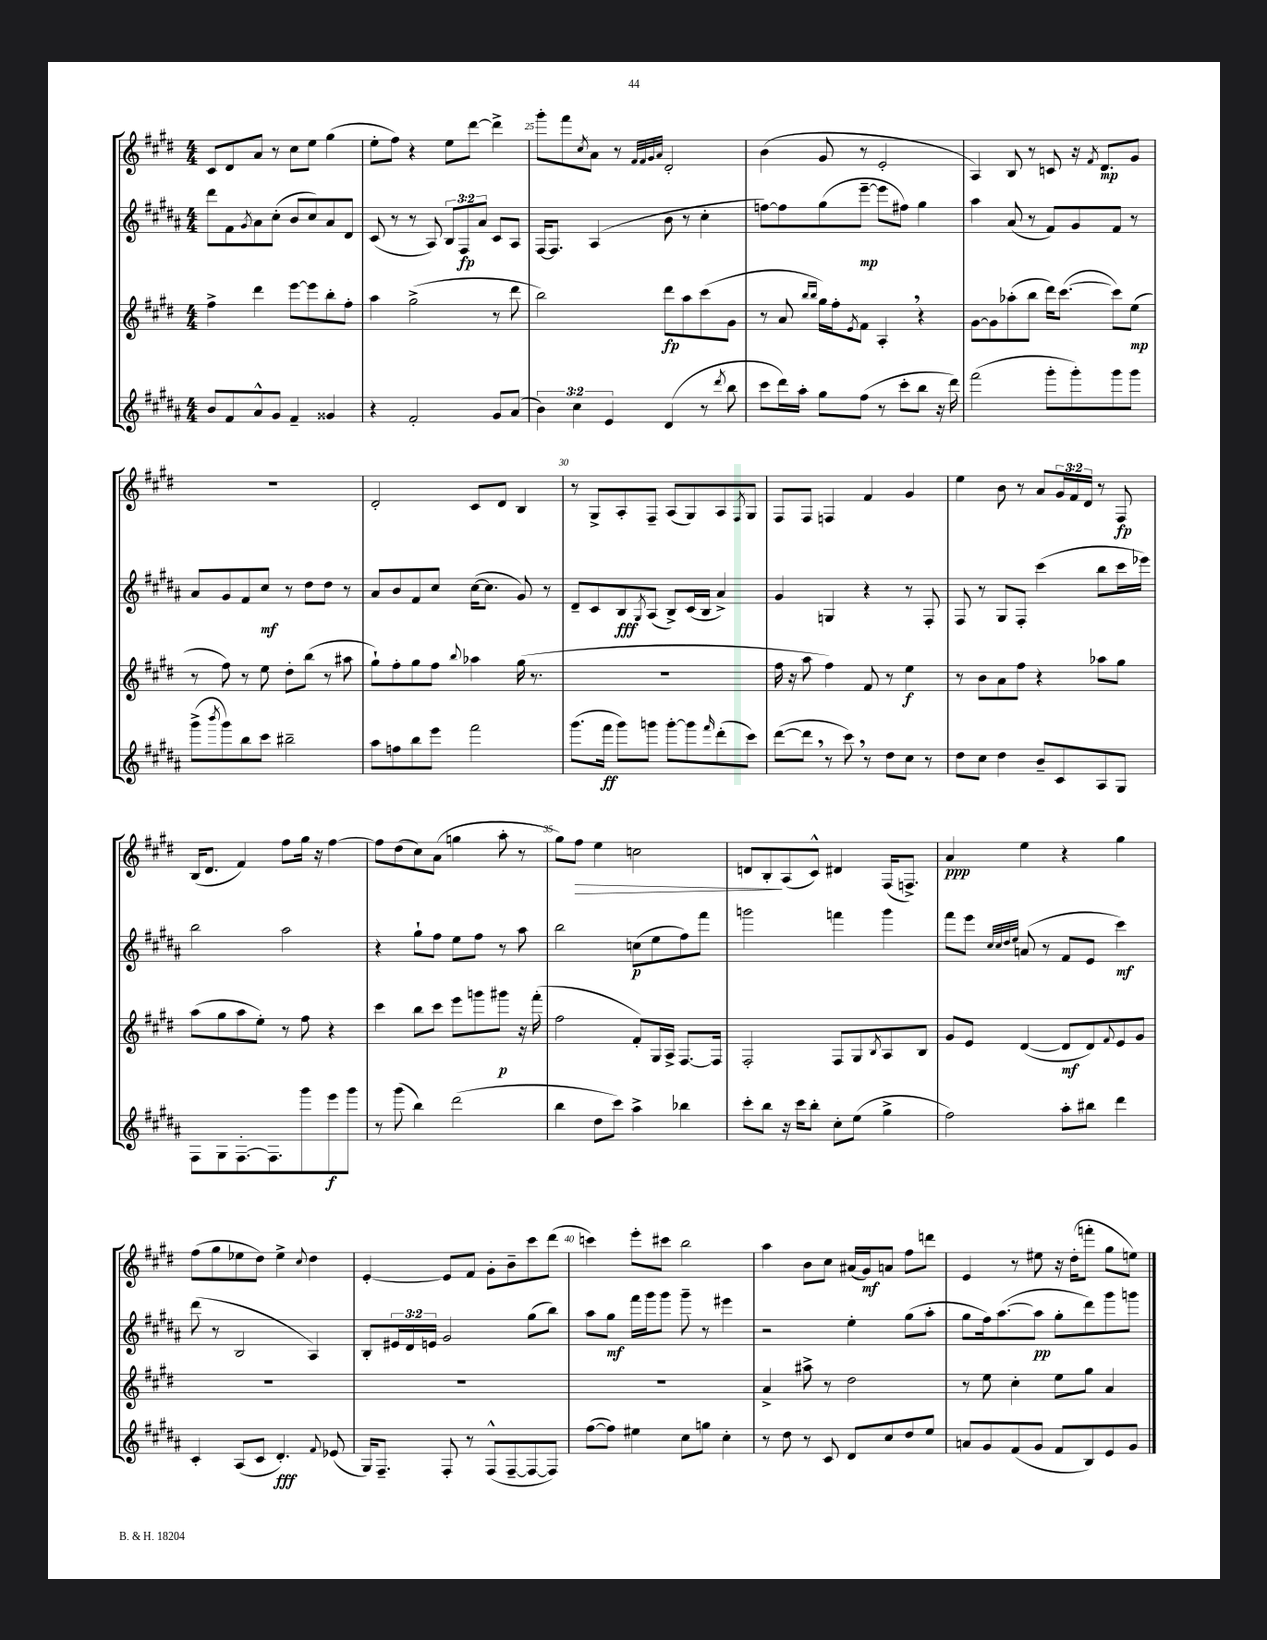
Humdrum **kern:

**kern	**dynam	**kern	**dynam	**kern	**dynam	**kern	**dynam
*part4	*part4	*part3	*part3	*part2	*part2	*part1	*part1
*staff4	*staff4	*staff3	*staff3	*staff2	*staff2	*staff1	*staff1
*clefG2	*	*clefG2	*	*clefG2	*	*clefG2	*
*k[f#c#g#d#a#]	*	*k[f#c#g#d#]	*	*k[f#c#g#d#a#]	*	*k[f#c#g#d#]	*
*M4/4	*	*M4/4	*	*M4/4	*	*M4/4	*
=23	=23	=23	=23	=23	=23	=23	=23
8b/L	.	4ff#^\	.	8ddd#\L	.	8c#/L	.
8f#/	.	.	.	8f#\	.	8d#/	.
.	.	.	.	8qg#/	.	.	.
8a#^^/	.	4ddd#\	.	8a#\	.	8a/J	.
8g#/J	.	.	.	(8cc#'\J	.	8r	.
4f#~/	.	[8eee\L	.	8b/L	.	8cc#\L	.
.	.	8eee\]	.	8cc#/)	.	8ee\J	.
4g##X/	.	8bb'\	.	8a#/	.	(4gg#\	.
.	.	8ff#'\J	.	8d#/J	.	.	.
=24	=24	=24	=24	=24	=24	=24	=24
4r	.	4aa\	.	(8c#/	.	8ee'\L	.
.	.	.	.	8r	.	8ff#\J)	.
2f#'/	.	(2gg#^\	.	8r	.	4r	.
.	.	.	.	8A#/)	.	.	.
.	.	.	.	12B/L	.	8ee\L	.
.	.	.	.	12F#/	fp	.	.
.	.	.	.	.	.	[8ddd#\J	.
.	.	.	.	12a#/J	.	.	.
8g#/L	.	8r	.	8c#/L	.	4ddd#^\]	.
(8a#/J	.	8ddd#\	.	8A#/J	.	.	.
=25	=25	=25	=25	=25	=25	=25	=25
6b\)	.	2bb\)	.	[16F#/KL	.	8ggg#'\L	.
.	.	.	.	8.F#/J]	.	.	.
.	.	.	.	.	.	8fff#\	.
6cc#\	.	.	.	.	.	.	.
.	.	.	.	.	.	8qcc#/	.
.	.	.	.	(4A#/	.	8a\J	.
6e/	.	.	.	.	.	.	.
.	.	.	.	.	.	8r	.
.	.	.	.	.	.	32qqf#/LLL	.
.	.	.	.	.	.	32qqf#/	.
.	.	.	.	.	.	32qqg#/	.
.	.	.	.	.	.	32qqa/JJJ	.
(4d#/	.	8ddd#\L	fp	8b\	.	2d#'/	.
.	.	8aa\	.	8r	.	.	.
8r	.	(8ccc#\	.	4cc#'\	.	.	.
8qddd#/	.	.	.	.	.	.	.
8bb\	.	8g#\J	.	.	.	.	.
=26	=26	=26	=26	=26	=26	=26	=26
8ccc#\L	.	8r	.	[8ffn\L)	.	(4b\	.
16ddd#\L)	.	8a/	.	8ff\]	.	.	.
16aa#'\JJ	.	.	.	.	.	.	.
.	.	16qqbb/LL	.	.	.	.	.
.	.	16qqbb/JJ	.	.	.	.	.
8gg#\L	.	16gg#\LL)	.	(8gg#\	.	8g#/	.
.	.	16ff#'\J	.	.	.	.	.
.	.	8qe/	.	.	.	.	.
(8ff#\J	.	8f#\J	.	[8eee~\J	mp	8r	.
8r	.	4A',/	.	8eee\L]	.	2e'/	.
8ccc#'\L	.	.	.	8ff#X\J)	.	.	.
8bb\J	.	4r	.	4gg#\	.	.	.
16r	.	.	.	.	.	.	.
16ddd#\)	.	.	.	.	.	.	.
=27	=27	=27	=27	=27	=27	=27	=27
(2fff#\	.	[8g#\L	.	4aa#\	.	4A/)	.
.	.	8g#\]	.	.	.	.	.
.	.	(8aa-X'\	.	(8a#/	.	8B/	.
.	.	8bb\J	.	8r	.	8r	.
8ggg#'\L	.	16ddd#\KL)	.	8f#/L)	.	8cn/	.
.	.	([8.ccc#\J	.	.	.	.	.
8ggg#'\)	.	.	.	8g#/	.	16r	.
.	.	.	.	.	.	8qf#/	.
.	.	.	.	.	.	8.d#/L	mp
8ggg#\	.	8ccc#\L])	.	8f#/J	.	.	.
8ggg#\J	.	(8ee\J	mp	8r	.	8g#/J	.
!!LO:LB:g=z
=28	=28	=28	=28	=28	=28	=28	=28
(8ggg#^\L	.	8r	.	8a#/L	.	1r	.
8qbbb/	.	.	.	.	.	.	.
8ggg#\)	.	8ff#\)	.	8g#/	.	.	.
8bb\	.	8r	.	8f#/	.	.	.
8ccc#\J	.	8ee\	.	8cc#/J	mf	.	.
2bb#X~\	.	8dd#'\L	.	8r	.	.	.
.	.	(8bb\J	.	8dd#\L	.	.	.
.	.	8r	.	8dd#\J	.	.	.
.	.	8aa#X\	.	8r	.	.	.
=29	=29	=29	=29	=29	=29	=29	=29
8aa#\L	.	8gg#`\L)	.	8a#/L	.	2d#'/	.
8ffn\	.	8ff#'\	.	8b/	.	.	.
8bb\	.	8gg#\	.	8f#/	.	.	.
8eee\J	.	8ff#\J	.	8cc#/J	.	.	.
.	.	8qqbb/	.	.	.	.	.
2fff#\	.	4aa-X\	.	([16cc#\KL	.	8c#/L	.
.	.	.	.	8.cc#\J]	.	.	.
.	.	.	.	.	.	8d#/J	.
.	.	(16gg#\	.	8g#/)	.	4B/	.
.	.	8.r	.	.	.	.	.
.	.	.	.	8r	.	.	.
=30	=30	=30	=30	=30	=30	=30	=30
(8.ggg#\L	.	1r	.	8d#~/L	.	8r	.
.	.	.	.	8c#/	.	8G#^/L	.
16fff#\Jk	ff	.	.	.	.	.	.
8ggg#\L)	.	.	.	8B/	fff	8A'/	.
.	.	.	.	8qG#/	.	.	.
8gggn\J	.	.	.	(8A#/J	.	8F#~/J	.
[8ggg'\L	.	.	.	8B^/L)	.	(8A/L	.
8ggg\]	.	.	.	(16c#/L	.	8G#/)	.
.	.	.	.	16B/JJ	.	.	.
16qqfff#/	.	.	.	.	.	.	.
(8ddd#'\	.	.	.	4a#^/)	.	8A/	.
.	.	.	.	.	.	8qF#/	.
8ccc#\J)	.	.	.	.	.	8G#/J	.
=31	=31	=31	=31	=31	=31	=31	=31
([8ddd#\L	.	16ff#\	.	4g#/	.	8F#/L	.
.	.	16r	.	.	.	.	.
8ddd#,\J]	.	8aa\	.	.	.	8F#/J	.
8r	.	4ff#\)	.	4Gn/	.	4Fn/	.
8ccc#,\)	.	.	.	.	.	.	.
8r	.	8f#/	.	4r	.	4f#/	.
8dd#\L	.	8r	.	.	.	.	.
8cc#\J	.	4ee\	f	8r	.	4g#/	.
8r	.	.	.	8F#'/	.	.	.
=32	=32	=32	=32	=32	=32	=32	=32
8dd#\L	.	8r	.	8F#/	.	4ee\	.
8cc#\J	.	8b\L	.	8r	.	.	.
4dd#\	.	8a\	.	8G#/L	.	8b\	.
.	.	8ff#\J	.	8F#'/J	.	8r	.
8b~/L	.	4r	.	(4ccc#\	.	8a/L	.
8c#/	.	.	.	.	.	24g#/L	.
.	.	.	.	.	.	24f#/	.
.	.	.	.	.	.	24d#/JJ	.
8A#/	.	8aa-X\L	.	8bb\L	.	8r	.
8G#/J	.	8gg#\J	.	16ccc#\L	.	8F#/	fp
.	.	.	.	16eee-X\JJ)	.	.	.
!!LO:LB:g=z
=33	=33	=33	=33	=33	=33	=33	=33
8F#\L	.	(8aa\L	.	2bb\	.	(16B/KL	.
.	.	.	.	.	.	8.d#/J	.
8G#\	.	8gg#\	.	.	.	.	.
[8.F#'\	.	8aa\	.	.	.	4f#/)	.
.	.	8ee'\J)	.	.	.	.	.
8.F#\]	.	.	.	.	.	.	.
.	.	8r	.	2aa#\	.	8ff#\L	.
8ggg#\	.	8ff#\	.	.	.	16gg#\Jk	.
.	.	.	.	.	.	16r	.
8eee\	f	4r	.	.	.	[4ff#\	.
8ggg#\J	.	.	.	.	.	.	.
=34	=34	=34	=34	=34	=34	=34	=34
8r	.	4ccc#\	.	4r	.	8ff#\L]	.
(8ggg#\	.	.	.	.	.	(8dd#\	.
4bb\)	.	8bb\L	.	8gg#`\L	.	8cc#\)	.
.	.	8ccc#\J	.	8ff#\J	.	(8a\J	.
(2ddd#\	.	8eee\L	.	8ee\L	.	4ggn\	.
.	.	8gggn\	.	8ff#\J	.	.	.
.	.	8ggg#X\J	p	8r	.	8aa'\	.
.	.	16r	.	8aa#\	.	8r	.
.	.	(16fff#'\	.	.	.	.	.
=35	=35	=35	=35	=35	=35	=35	=35
4bb\	.	2ff#\	.	2bb\	.	8gg#\L)	.
!	!	!	!	!	!	!	!LO:HP:b
.	.	.	.	.	.	8ff#\J	>
8dd#\L	.	.	.	.	.	4ee\	.
8ccc#\J)	.	.	.	.	.	.	.
4aa#^\	.	8f#'/L)	.	(8ccn\L	p	2ccn\	.
.	.	16G#/L	.	8ee\	.	.	.
.	.	16A^/JJ	.	.	.	.	.
4bb-X\	.	[8.F#/L	.	8ff#\)	.	.	.
.	.	.	.	8fff#\J	.	.	.
.	.	16F#/Jk]	.	.	.	.	.
=36	=36	=36	=36	=36	=36	=36	=36
8ccc#'\L	.	2F#'/	.	2gggn\	.	8dn/L	.
8bb\J	.	.	.	.	.	8B'/	.
16r	.	.	.	.	.	(8A/	]
16ccc#\KL	.	.	.	.	.	.	.
8bb'\J	.	.	.	.	.	8c#^^/J)	.
8cc#'\L	.	8F#/L	.	4fffn\	.	4d#X/	.
(8ee\J	.	8G#/	.	.	.	.	.
.	.	8qB/	.	.	.	.	.
4gg#^\	.	8A/	.	4ggg\	.	(16F#/KL	.
.	.	.	.	.	.	8.Fn^/J)	.
.	.	8B/J	.	.	.	.	.
=37	=37	=37	=37	=37	=37	=37	=37
2ff#\)	.	8g#/L	.	8fff#\L	.	4a/	ppp
.	.	8e/J	.	8eee\J	.	.	.
.	.	.	.	32qqcc#/LLL	.	.	.
.	.	.	.	32qqcc#/	.	.	.
.	.	.	.	32qqdd#/	.	.	.
.	.	.	.	32qqee/JJJ	.	.	.
.	.	([4d#/	.	(8an/	.	4ee\	.
.	.	.	.	8r	.	.	.
8aa#'\L	.	8d#/L]	mf	8f#/L	.	4r	.
8bb#X\J	.	8d#/)	.	8e/J	.	.	.
.	.	8qqf#/	.	.	.	.	.
4ddd#\	.	8e/	.	4ccc#\)	mf	4gg#\	.
.	.	8g#/J	.	.	.	.	.
!!LO:LB:g=z
=38	=38	=38	=38	=38	=38	=38	=38
4c#'/	.	1r	.	(8ddd#\	.	(8ff#\L	.
.	.	.	.	8r	.	8gg#\	.
(8A#/L	.	.	.	2B/	.	8ee-X\	.
8c#/J	.	.	.	.	.	8dd#\J)	.
4.d#'/)	fff	.	.	.	.	4ee-^\	.
.	.	.	.	.	.	8qqcc#/	.
.	.	.	.	4A#/)	.	4dd#\	.
8qqf#/	.	.	.	.	.	.	.
(8e-X/	.	.	.	.	.	.	.
=39	=39	=39	=39	=39	=39	=39	=39
16G#/KL)	.	1r	.	8B'/L	.	[4e'/	.
8.F#~/J	.	.	.	.	.	.	.
.	.	.	.	24e#X/L	.	.	.
.	.	.	.	24d#/	.	.	.
.	.	.	.	24en/JJ	.	.	.
8F#'/	.	.	.	2g#/	.	8e/L]	.
8r	.	.	.	.	.	8f#/J	.
(8F#^^/L	.	.	.	.	.	8g#'\L	.
[8F#~/	.	.	.	.	.	8b~\	.
8F#/_	.	.	.	(8gg#\L	.	8ccc#\	.
8F#/J])	.	.	.	8bb\J)	.	(8ddd#\J	.
=40	=40	=40	=40	=40	=40	=40	=40
([8ff#\L	.	1r	.	8aa#\L	.	4cccn\)	.
8ff#\J])	.	.	.	8gg#\J	mf	.	.
4ee#X\	.	.	.	16fff#\LL	.	8eee'\L	.
.	.	.	.	16ggg#\J	.	.	.
.	.	.	.	8ggg#\J	.	8ccc#X\J	.
8cc#\L	.	.	.	8ggg#~\	.	2bb\	.
8ggn\J	.	.	.	8r	.	.	.
4cc#'\	.	.	.	4eee#X\	.	.	.
=41	=41	=41	=41	=41	=41	=41	=41
8r	.	4a^/	.	2r	.	4aa\	.
8dd#\	.	.	.	.	.	.	.
8r	.	8aa#X^\	.	.	.	8b\L	.
8c#/	.	8r	.	.	.	8cc#\J	.
8d#/L	.	2dd#\	.	4ee'\	.	(16a#X/LL	.
.	.	.	.	.	.	16g#/J)	mf
8cc#/	.	.	.	.	.	8an/J	.
8dd#/	.	.	.	(8gg#\L	.	8ff#\L	.
8ee/J	.	.	.	8aa#'\J	.	8dddn\J	.
=42	=42	=42	=42	=42	=42	=42	=42
8an/L	.	8r	.	8gg#\L	.	4e/	.
8g#/	.	8ee\	.	16ff#\k)	.	.	.
.	.	.	.	([8.aa#\	.	.	.
(8f#/	.	4cc#'\	.	.	.	8r	.
8g#/J	.	.	.	8aa#\J]	pp	8ee#X\	.
8f#/L	.	8ee\L	.	8gg#'\L	.	16r	.
.	.	.	.	.	.	(16dd#'\KL	.
8B/)	.	8gg#\J	.	8ddd#\)	.	8fffn'\J	.
8e/	.	4a/	.	8ggg#\	.	8gg#\L	.
8g#/J	.	.	.	8gggn\J	.	8een\J)	.
==	==	==	==	==	==	==	==
*-	*-	*-	*-	*-	*-	*-	*-
